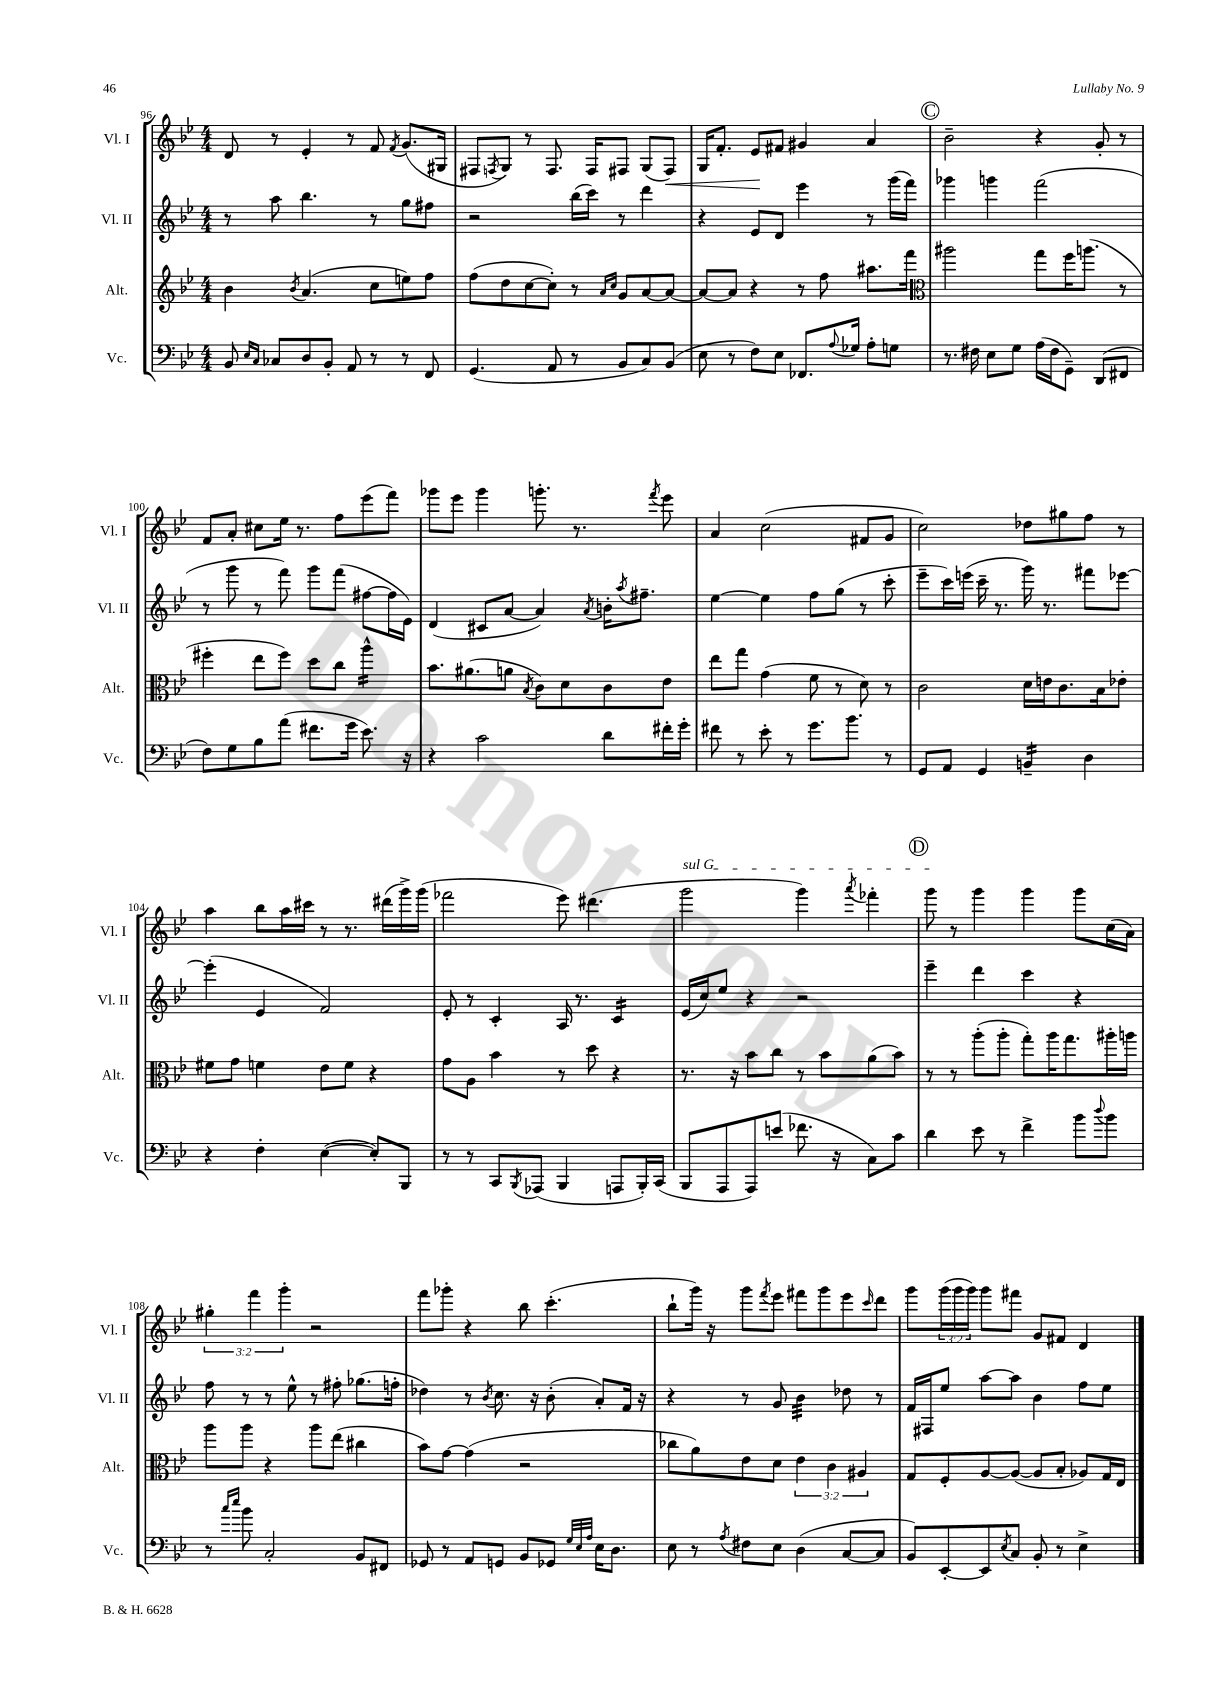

**kern	**kern	**kern	**kern
*staff4	*staff3	*staff2	*staff1
*clefF4	*clefG2	*clefG2	*clefG2
*k[b-e-]	*k[b-e-]	*k[b-e-]	*k[b-e-]
*M4/4	*M4/4	*M4/4	*M4/4
8BB-	4b-	8r	8d
16qqE-	.	.	.
16qqC	.	.	.
8C-	.	8aa	8r
.	8qb-	.	.
8D	(4.a	4.bb-	4e-'
8BB-'	.	.	.
8AA	.	.	8r
8r	8cc	8r	8f
.	.	.	8qf
8r	8ee)	8gg	(8.g
8FF	8ff	8ff#	.
.	.	.	16G#
=	=	=	=
(4.GG	(8ff	2r	8F#
.	.	.	8qF
.	8dd	.	8G)
.	[8cc	.	8r
8AA	8cc'])	.	8.F
8r	8r	(16bb-	.
.	.	16ccc)	16F
.	16qqa	.	.
.	16qqcc	.	.
8BB-	8g	8r	8F#
8C)	[8a	4ddd	(8G
(8BB-	8a_	.	8F#)
=	=	=	=
8E-	8a_	4r	16G
.	.	.	8.f'
8r	8a]	.	.
8F)	4r	8e-	8e-
8E-	.	8d	8f#
8.FF-	8r	4eee-	4g#
.	8ff	.	.
8qqA	.	.	.
16G-	.	.	.
8A'	8.aa#	8r	4a
8G	.	(16ggg	.
.	16fff	16fff)	.
=	=	=	=
*	*clefC3	*	*
8.r	2aa#	4ggg-	2b-~
16F#	.	.	.
8E-	.	4ggg	.
8G	.	.	.
(16A	8gg	(2fff	4r
16F#	.	.	.
8GG~)	16ff	.	.
.	(8.aa	.	.
(8DD	.	.	8g'
8FF#	8r	.	8r
=	=	=	=
8F)	4ff#'	8r	8f
8G	.	8ggg	8a'
8B-	8ee-	8r	8cc#
(8a	8ff#)	8fff)	16ee-
.	.	.	8.r
8.f#	8dd	8ggg	.
.	8cc	(8fff	8ff
16g	.	.	.
8.e-)	4aa^^	[8ff#	(8eee-
.	.	16ff#]	8fff)
16r	.	16e-)	.
=	=	=	=
4r	8.b-	(4d	8ggg-
.	.	.	8eee-
.	(8.a#	.	.
2c	.	8c#	4ggg-
.	8a	[8a	.
.	8qB-	.	.
.	8c)	4a])	8.ggg'
.	8d	.	.
.	.	.	8.r
.	.	8qa	.
8d	8c	16b'	.
.	.	8qaa	.
.	.	8.ff#~	.
.	.	.	8qfff
16f#'	8e-	.	8eee-
16g'	.	.	.
=	=	=	=
8f#	8ee-	[4ee-	4a
8r	8gg	.	.
8e-'	(4g	4ee-]	(2cc
8r	.	.	.
8.g	8f	8ff	.
.	8r	(8gg	.
8.b-	.	.	.
.	8d)	8r	8f#
8r	8r	8ccc'	8g
=	=	=	=
8GG	2c	8eee-~	2cc)
8AA	.	16ccc)	.
.	.	(16eee	.
4GG	.	16ccc~	.
.	.	8.r	.
4BB~	16d	16ggg)	8dd-
.	16e	8.r	.
.	8.c	.	8gg#
4D	.	8fff#	8ff
.	16B-	.	.
.	8e-'	[8eee-	8r
=	=	=	=
4r	8f#	(4eee-']	4aa
.	8g	.	.
4F'	4f	4e-	8bb-
.	.	.	16aa
.	.	.	16ccc#
([4E-	8e-	2f)	8r
.	8f	.	8.r
8E-'])	4r	.	.
.	.	.	(16ddd#
8BBB-	.	.	16ggg^)
.	.	.	(16ggg
=	=	=	=
8r	8g	8e-'	2fff-
8r	8A	8r	.
8CC	4b-	4c'	.
8qBBB-	.	.	.
(8AAA-	.	.	.
4BBB-	8r	16A	8eee-)
.	.	8.r	.
.	8dd	.	(4.ddd#
8AAA	4r	4c	.
16BBB-')	.	.	.
(16CC	.	.	.
=	=	=	=
8BBB-	8.r	(16e-	2ggg
.	.	16cc)	.
8AAA	.	8ee-	.
.	16r	.	.
8AAA)	8b-	4r	.
(8e	8cc	.	.
8.f-	8r	2r	4ggg)
.	8b-	.	.
16r	.	.	.
.	.	.	8qaaa
8C)	(8a	.	4fff-'
8c	8b-)	.	.
=	=	=	=
4d	8r	4eee-~	8ggg
.	8r	.	8r
8e-	(8aa'	4ddd	4ggg
8r	8aa'	.	.
4f^	8gg')	4ccc	4ggg
.	16aa	.	.
.	8.gg	.	.
8b-	.	4r	8ggg
8qqdd	.	.	.
8b-	16aa#'	.	(16cc
.	16aa	.	16a)
=	=	=	=
8r	8aa	8ff	6gg#'
16qqcc	.	.	.
16qqee-	.	.	.
8b-	8aa	8r	.
.	.	.	6fff
2C'	4r	8r	.
.	.	.	6ggg'
.	.	8ee-^^	.
.	8aa	8r	2r
.	(8ee-	8ff#'	.
8BB-	4cc#	(8.gg-	.
8FF#	.	.	.
.	.	16ff'	.
=	=	=	=
8GG-	8b-)	4dd-)	8fff
8r	[8g	.	8ggg-'
8AA	(4g]	8r	4r
.	.	8qb-	.
8GG	.	8.cc	.
8BB-	2r	.	8bb-
.	.	16r	.
8GG-	.	(8b-'	(4.ccc'
32qqG	.	.	.
32qqE-	.	.	.
32qqA	.	.	.
16E-	.	8a')	.
8.D	.	.	.
.	.	16f	.
.	.	16r	.
=	=	=	=
8E-	8cc-	4r	8bb-`
8r	8a)	.	16ggg)
.	.	.	16r
8qA	.	.	.
8F#	8e-	8r	8ggg
.	.	.	8qfff
8E-	8d	8g	8eee-
(4D	6e-	4b-	8fff#
.	.	.	8ggg
.	6c	.	.
[8C	.	8dd-	8eee-
.	6A#	.	.
.	.	.	16qqccc
8C]	.	8r	8ddd
=	=	=	=
8BB-)	8G	16f	8ggg
.	.	16F#	.
[8EE-'	8F'	8ee-	(24ggg
.	.	.	24ggg
.	.	.	24ggg)
8EE-]	[8A	[8aa	8ggg
8qE-	.	.	.
8C	(8A_	8aa]	8fff#
8BB-'	8A]	4b-	8g
8r	8B-'	.	8f#
4E-^	8A-)	8ff	4d
.	16G	8ee-	.
.	16E-	.	.
==	==	==	==
*-	*-	*-	*-
